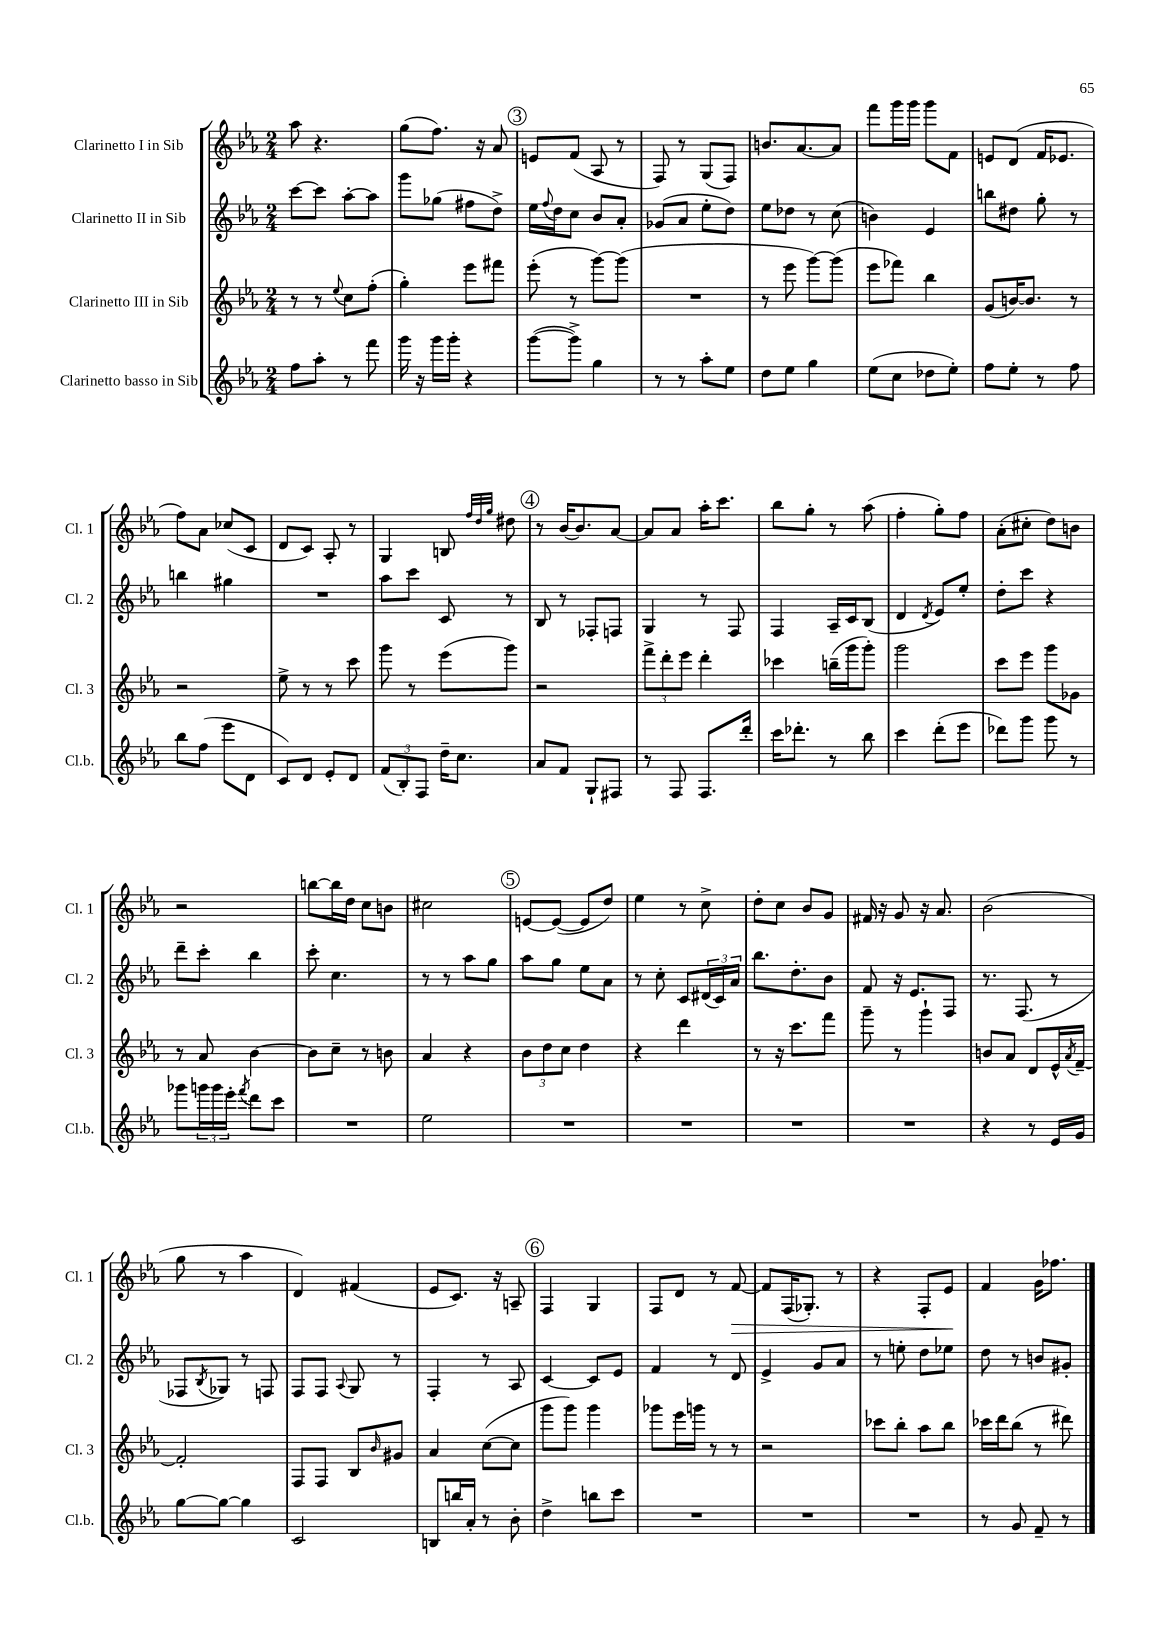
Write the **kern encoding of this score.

**kern	**kern	**kern	**kern
*staff4	*staff3	*staff2	*staff1
*clefG2	*clefG2	*clefG2	*clefG2
*k[b-e-a-]	*k[b-e-a-]	*k[b-e-a-]	*k[b-e-a-]
*M2/4	*M2/4	*M2/4	*M2/4
8ff\L	8r	[8ccc\L	8aa-\
8aa-'\J	8r	8ccc\]J	4.r
.	8qqee-/	.	.
8r	8cc\L	[8aa-'\L	.
8fff\	(8ff'\J	8aa-\]J	.
=	=	=	=
16ggg\	4gg'\)	8ggg\L	(8gg\L
16r	.	.	.
16ggg\LL	.	(8gg-\J	8.ff\J)
16ggg'\JJ	.	.	.
4r	8eee-\L	8ff#\L	.
.	.	.	16r
.	8fff#\J	8dd^\J)	8a-/
=	=	=	=
([8ggg\L	(8eee-'\	16ee-\LL	8e/L
.	.	8qqff/	.
.	.	16dd\J	.
8ggg^\]J)	8r	8cc\J	(8f/J
4gg\	[8ggg\L)	8b-/L	8A-/
.	(8ggg\]J	8a-'/J	8r
=	=	=	=
8r	2r	(8g-/L	8F/)
8r	.	8a-/J	8r
8aa-'\L	.	8ee-'\L	(8G/L
8ee-\J	.	8dd\J)	8F/J)
=	=	=	=
8dd\L	8r	8ee-\L	8.b/L
8ee-\J	8eee-\	8dd-\J	.
.	.	.	[8.a-/
4gg\	[8ggg\L)	8r	.
.	(8ggg\]J	(8cc\	8a-/]J
=	=	=	=
(8ee-\L	8eee-\L	4b\)	8fff\L
8cc\J	8fff-\J)	.	16ggg\L
.	.	.	16ggg\JJ
8dd-\L	4bb-\	4e-/	8ggg\L
8ee-'\J)	.	.	8f\J
=	=	=	=
8ff\L	(8g/L	8bb\L	8e/L
8ee-'\J	[16b/K)	8dd#\J	(8d/J
.	8.b/]J	.	.
8r	.	8gg'\	16f/LK
.	.	.	8.e-/J
8ff\	8r	8r	.
=	=	=	=
8bb-\L	2r	4bb\	8ff\L)
(8ff\J	.	.	8a-\J
8eee-\L	.	4gg#\	(8cc-/L
8d\J	.	.	8c/J
=	=	=	=
8c/L)	8ee-^\	2r	8d/L
8d/J	8r	.	8c/J)
8e-'/L	8r	.	8A-'/
8d/J	8ccc\	.	8r
=	=	=	=
(12f/L	8ggg\	8aa-\L	4G/
12B-'/)	.	.	.
.	8r	8ccc\J	.
12F/J	.	.	.
16dd~\LK	(8eee-\L	8c/	8B/
8.cc\J	.	.	.
.	.	.	32qqff/LLL
.	.	.	32qqdd/
.	.	.	32qqgg/JJJ
.	8ggg\J)	8r	8dd#\
=	=	=	=
8a-/L	2r	8B-/	8r
8f/J	.	8r	[16b-/LK
.	.	.	8.b-/]
8G`/L	.	8F-'/L	.
8F#/J	.	8F/J	[8a-/J
=	=	=	=
8r	12fff^\L	4G/	8a-/]L
.	12ddd'\	.	.
8F/	.	.	8a-/J
.	12eee-\J	.	.
8.F/L	4ddd'\	8r	16aa-'\LK
.	.	.	8.ccc\J
.	.	8F/	.
16ddd'/Jk	.	.	.
=	=	=	=
16ccc\LK	4ccc-\	4F/	8bb-\L
8.ddd-'\J	.	.	.
.	.	.	8gg'\J
8r	(16bb~\LL	16A-~/LL	8r
.	16ggg\J	16c/J	.
8bb-\	8ggg'\J)	(8B-/J	(8aa-\
=	=	=	=
4ccc\	2ggg\	4d/	4ff'\
.	.	8qd/	.
(8ddd'\L	.	8e-/L)	8gg'\L)
8eee-\J	.	8ee-'/J	8ff\J
=	=	=	=
8ddd-\L)	8ccc\L	8dd'\L	(8a-'\L
8ggg\J	8eee-\J	8ccc\J	8cc#'\J
8ggg\	8ggg\L	4r	8dd\L)
8r	8g-\J	.	8b\J
=	=	=	=
8ggg-\L	8r	8ddd~\L	2r
24ggg\L	8a-/	8ccc'\J	.
24ggg\	.	.	.
24eee-'\JJ	.	.	.
8qfff/	.	.	.
8ddd\L	[4b-\	4bb-\	.
8ccc\J	.	.	.
=	=	=	=
2r	8b-\]L	8ccc'\	[8bb\L
.	8cc~\J	4.cc\	16bb\]L
.	.	.	16dd\JJ
.	8r	.	8cc\L
.	8b\	.	8b\J
=	=	=	=
2ee-\	4a-/	8r	2cc#\
.	.	8r	.
.	4r	8aa-\L	.
.	.	8gg\J	.
=	=	=	=
2r	12b-\L	8aa-\L	[8e/L
.	12dd\	.	.
.	.	8gg\J	(8e/_J
.	12cc\J	.	.
.	4dd\	8ee-\L	8e/]L
.	.	8a-\J	8dd/J)
=	=	=	=
2r	4r	8r	4ee-\
.	.	8cc'\	.
.	4ddd\	8c/L	8r
.	.	(24d#/L	8cc^\
.	.	24c/)	.
.	.	24a-/JJ	.
=	=	=	=
2r	8r	8.bb-\L	8dd'\L
.	16r	.	8cc\J
.	8.ccc\L	8.dd'\	.
.	.	.	8b-/L
.	8fff\J	8b-\J	8g/J
=	=	=	=
2r	8ggg~\	8f/	16f#/
.	.	.	16r
.	8r	16r	8g/
.	.	8.e-/L	.
.	4ggg`\	.	16r
.	.	.	8.a-/
.	.	8F/J	.
=	=	=	=
4r	8b/L	8.r	(2b-\
.	8a-/J	.	.
.	.	(8.F/	.
8r	8d/L	.	.
16e-/LL	16e-^^/L	8r	.
.	8qa-/	.	.
16g/JJ	[16f~/JJ	.	.
=	=	=	=
[8gg\L	2f'/]	8F-/L	8gg\
.	.	8qB-/	.
8gg\_J	.	8G-/J)	8r
4gg\]	.	8r	4aa-\
.	.	8F/	.
=	=	=	=
2c/	8F/L	8F/L	4d/)
.	8F/J	8F/J	.
.	.	8qqA-/	.
.	8B-/L	8G/	(4f#/
.	16qqb-/	.	.
.	8g#/J	8r	.
=	=	=	=
8B/L	4a-/	4F'/	8e-/L
16bb/L	.	.	8.c/J)
16a-'/JJ	.	.	.
8r	([8cc\L	8r	.
.	.	.	16r
8b-'\	8cc\]J	8A-/	8A~/
=	=	=	=
4dd^\	8ggg\L	[4c/	4F/
.	8ggg\J)	.	.
8bb\L	4ggg\	8c/]L	4G/
8ccc\J	.	8e-/J	.
=	=	=	=
2r	8ggg-\L	4f/	8F/L
.	16eee-\L	.	8d/J
.	16ggg\JJ	.	.
.	8r	8r	8r
.	8r	8d/	[8f/
=	=	=	=
2r	2r	4e-^/	8f/]L
.	.	.	(16F/K
.	.	.	8.G-'/J)
.	.	8g/L	.
.	.	8a-/J	8r
=	=	=	=
2r	8ccc-\L	8r	4r
.	8bb-'\J	8ee'\	.
.	8aa-\L	8dd\L	8F'/L
.	8bb-\J	8ee-\J	8e-/J
=	=	=	=
8r	16ccc-\LL	8dd\	4f/
.	16ddd\J	.	.
8g/	(8bb-\J	8r	.
8f~/	8r	8b/L	16g\LK
.	.	.	8.ff-\J
8r	8ddd#\)	8g#'/J	.
==	==	==	==
*-	*-	*-	*-
